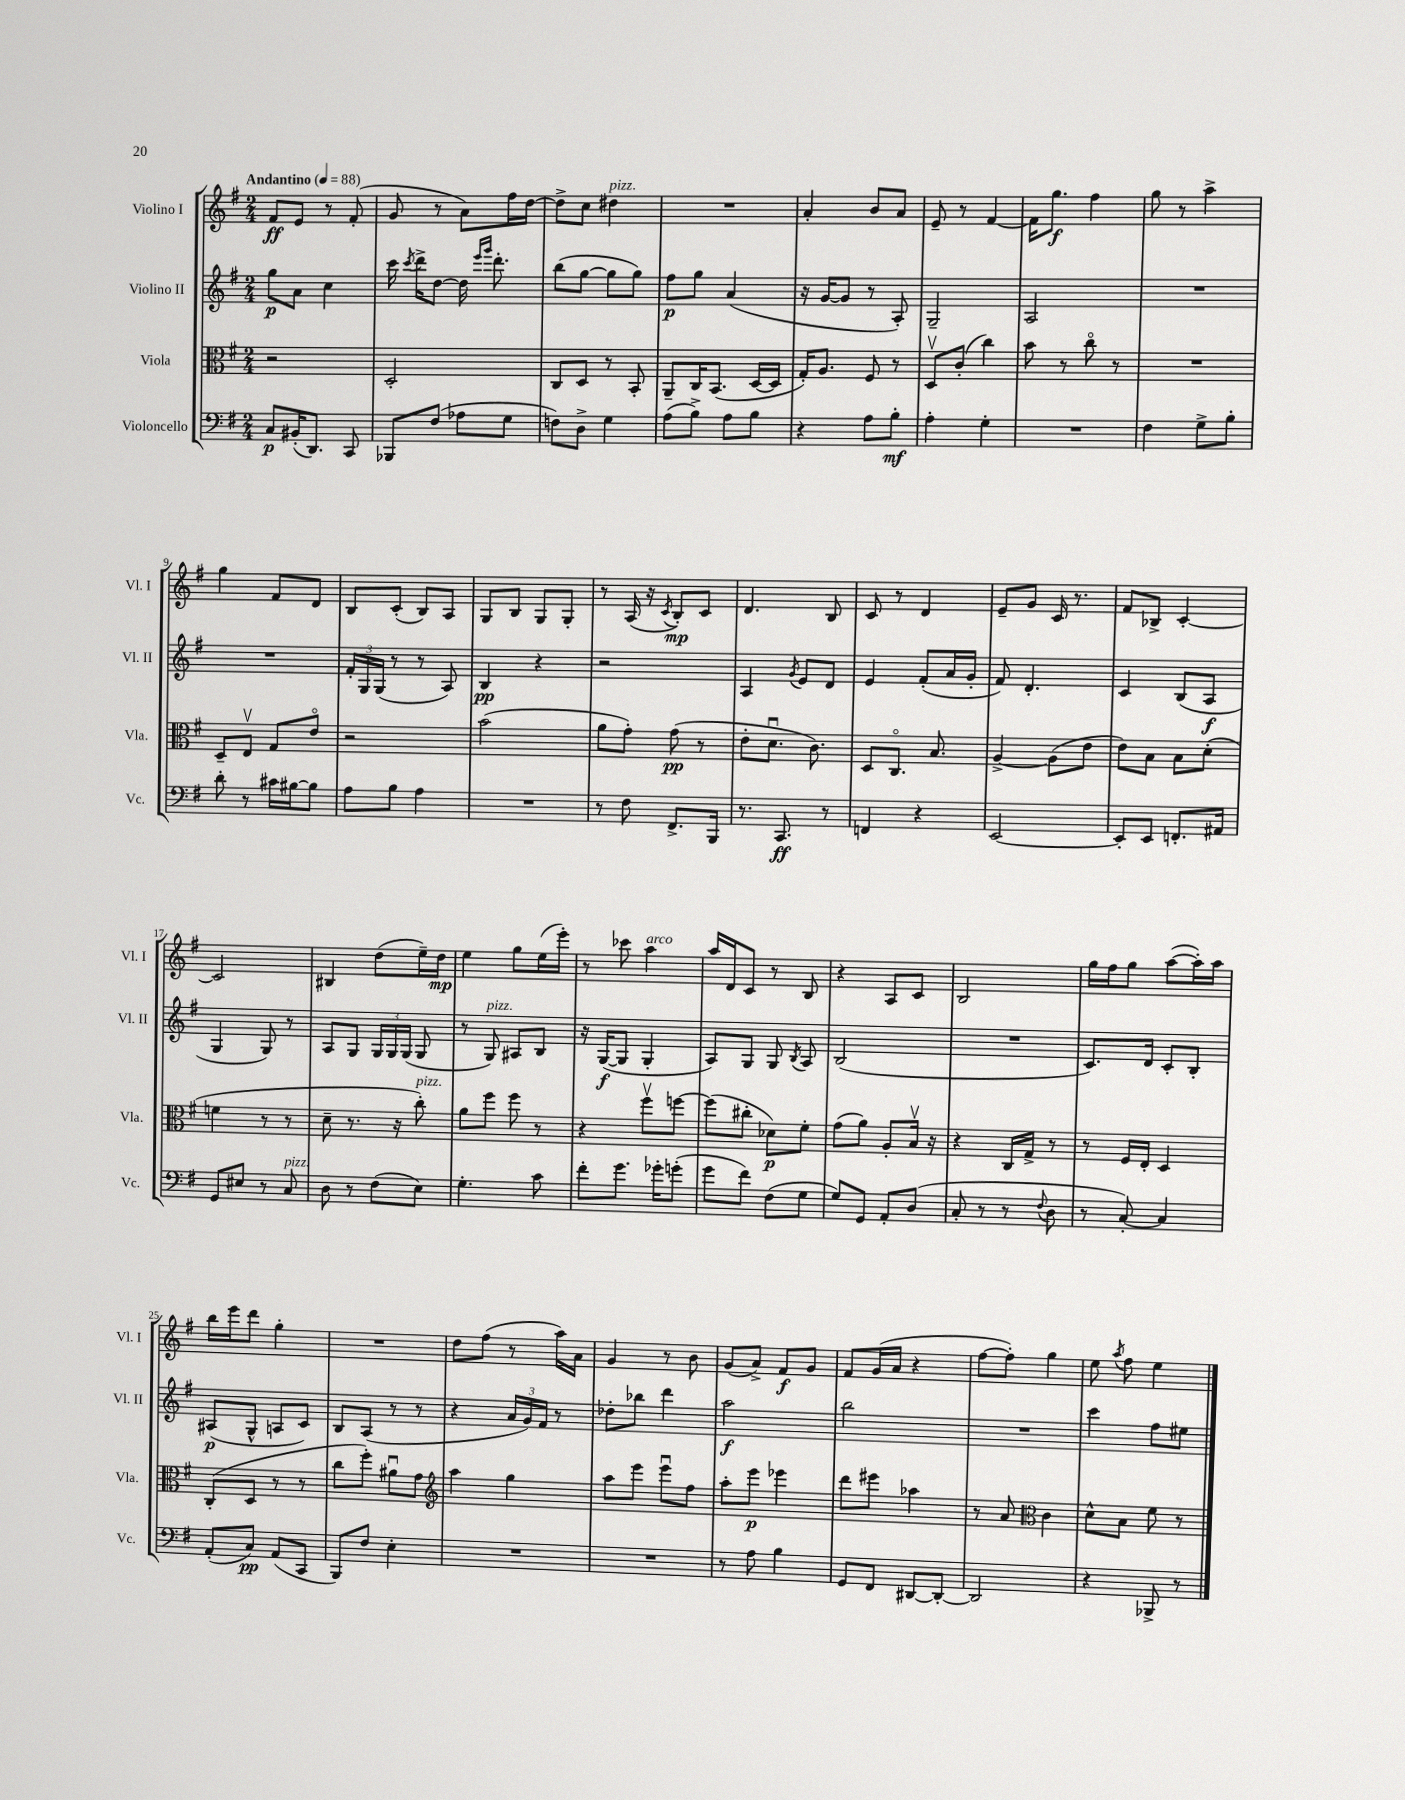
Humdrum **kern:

**kern	**dynam	**kern	**dynam	**kern	**dynam	**kern	**dynam
*part4	*part4	*part3	*part3	*part2	*part2	*part1	*part1
*staff4	*staff4	*staff3	*staff3	*staff2	*staff2	*staff1	*staff1
*I"Violoncello	*	*I"Viola	*	*I"Violino II	*	*I"Violino I	*
*I'Vc.	*	*I'Vla.	*	*I'Vl. II	*	*I'Vl. I	*
*clefF4	*	*clefC3	*	*clefG2	*	*clefG2	*
*k[f#]	*	*k[f#]	*	*k[f#]	*	*k[f#]	*
*M2/4	*	*M2/4	*	*M2/4	*	*M2/4	*
*MM88	*	*MM88	*	*MM88	*	*MM88	*
=1	=1	=1	=1	=1	=1	=1	=1
!	!	!	!	!	!	!LO:TX:a:B:t=Andantino	!
8C/L	p	2r	.	8gg\L	p	8f#/L	ff
(16BB#X'/K	.	.	.	8a\J	.	8e/J	.
8.DD/J)	.	.	.	.	.	.	.
.	.	.	.	4cc\	.	8r	.
8CC/	.	.	.	.	.	(8f#'/	.
=2	=2	=2	=2	=2	=2	=2	=2
8BBB-X/L	.	2D'/	.	16ccc\	.	8g/	.
.	.	.	.	8qccc/	.	.	.
.	.	.	.	16ddd^\KL	.	.	.
(8F#/J	.	.	.	[8dd\J	.	8r	.
8A-X\L	.	.	.	16dd\]	.	8a\L)	.
.	.	.	.	16qqeee/LL	.	.	.
.	.	.	.	16qqggg/JJ	.	.	.
.	.	.	.	8.ddd'\	.	.	.
8G\J	.	.	.	.	.	16ff#\L	.
.	.	.	.	.	.	[16dd\JJ	.
=3	=3	=3	=3	=3	=3	=3	=3
8Fn\L)	.	8C/L	.	(8bb\L	.	8dd^\L]	.
8D^\J	.	8D/J	.	[8gg\J	.	8cc\J	.
!	!	!	!	!	!	!LO:TX:a:i:t=pizz.	!
4G\	.	8r	.	8gg\L]	.	4dd#X\	.
.	.	8BB'/	.	8gg\J)	.	.	.
=4	=4	=4	=4	=4	=4	=4	=4
(8A\L	.	8AA~/L	.	8ff#\L	p	2r	.
8B^\J)	.	16C/K	.	8gg\J	.	.	.
.	.	(8.BB/J	.	.	.	.	.
8A\L	.	.	.	(4a/	.	.	.
8B\J	.	[16D/LL	.	.	.	.	.
.	.	16D/JJ]	.	.	.	.	.
=5	=5	=5	=5	=5	=5	=5	=5
4r	.	16G'/KL)	.	16r	.	4a'/	.
.	.	8.A/J	.	[16g/KL	.	.	.
.	.	.	.	8g/J]	.	.	.
8A\L	.	8F#/	.	8r	.	8b/L	.
8B'\J	mf	8r	.	8A'/)	.	8a/J	.
=6	=6	=6	=6	=6	=6	=6	=6
4A'\	.	8Dv/L	.	2G~/	.	8e~/	.
.	.	(8c'/J	.	.	.	8r	.
4G'\	.	4cc\)	.	.	.	[4f#/	.
=7	=7	=7	=7	=7	=7	=7	=7
2r	.	8b\	.	2A/	.	16f#\KL]	.
.	.	.	.	.	.	8.gg\J	f
.	.	8r	.	.	.	.	.
.	.	8cc\	.	.	.	4ff#\	.
.	.	8r	.	.	.	.	.
=8	=8	=8	=8	=8	=8	=8	=8
4F#\	.	2r	.	2r	.	8gg\	.
.	.	.	.	.	.	8r	.
8G^\L	.	.	.	.	.	4aa^\	.
8B'\J	.	.	.	.	.	.	.
!!LO:LB:g=z
=9	=9	=9	=9	=9	=9	=9	=9
8d'\	.	8D~/L	.	2r	.	4gg\	.
8r	.	8Ev/J	.	.	.	.	.
16c#X\LL	.	8G/L	.	.	.	8f#/L	.
[16B#X\J	.	.	.	.	.	.	.
8B#\J]	.	8e/J	.	.	.	8d/J	.
=10	=10	=10	=10	=10	=10	=10	=10
8A\L	.	2r	.	24f#'/LL	.	8B/L	.
.	.	.	.	24G/	.	.	.
.	.	.	.	(24G/JJ	.	.	.
8B\J	.	.	.	8r	.	(8c'/J	.
4A\	.	.	.	8r	.	8B/L)	.
.	.	.	.	8A/)	.	8A/J	.
=11	=11	=11	=11	=11	=11	=11	=11
2r	.	(2b\	.	4B/	pp	8G/L	.
.	.	.	.	.	.	8B/J	.
.	.	.	.	4r	.	8G/L	.
.	.	.	.	.	.	8G'/J	.
=12	=12	=12	=12	=12	=12	=12	=12
8r	.	8a\L	.	2r	.	8r	.
8F#\	.	8g'\J)	.	.	.	(16A/	.
.	.	.	.	.	.	16r	.
.	.	.	.	.	.	8qc/	.
8.FF#^/L	.	(8g\	pp	.	.	8B'/L)	mp
.	.	8r	.	.	.	8c/J	.
16BBB/Jk	.	.	.	.	.	.	.
=13	=13	=13	=13	=13	=13	=13	=13
8.r	.	8e'\L	.	4A/	.	4.d/	.
.	.	8.du\J	.	.	.	.	.
8.CC/	ff	.	.	.	.	.	.
.	.	.	.	8qg/	.	.	.
.	.	.	.	8e/L	.	.	.
.	.	8.c\)	.	.	.	.	.
8r	.	.	.	8d/J	.	8B/	.
=14	=14	=14	=14	=14	=14	=14	=14
4FFn/	.	8D/L	.	4e/	.	8c/	.
.	.	8.C/J	.	.	.	8r	.
4r	.	.	.	(8f#'/L	.	4d/	.
.	.	8.B/	.	.	.	.	.
.	.	.	.	16a/L	.	.	.
.	.	.	.	16g'/JJ	.	.	.
=15	=15	=15	=15	=15	=15	=15	=15
[2EE/	.	[4A^/	.	8f#/)	.	8e~/L	.
.	.	.	.	4.d'/	.	8g/J	.
.	.	(8A\L]	.	.	.	16c/	.
.	.	.	.	.	.	8.r	.
.	.	8e\J	.	.	.	.	.
=16	=16	=16	=16	=16	=16	=16	=16
8EE'/L]	.	8e\L)	.	4c/	.	8f#/L	.
8EE/J	.	8B\J	.	.	.	8B-X^/J	.
8.FFn'/L	.	8B\L	.	(8B/L	.	[4c'/	.
.	.	(8d'\J	.	8A/J	f	.	.
16AA#X/Jk	.	.	.	.	.	.	.
!!LO:LB:g=z
=17	=17	=17	=17	=17	=17	=17	=17
8GG/L	.	4fn\	.	4G/	.	2c/]	.
8E#X/J	.	.	.	.	.	.	.
8r	.	8r	.	8G/)	.	.	.
!LO:TX:a:i:t=pizz.	!	!	!	!	!	!	!
8C/	.	8r	.	8r	.	.	.
=18	=18	=18	=18	=18	=18	=18	=18
8D\	.	8d~\	.	8A/L	.	4B#X/	.
8r	.	8.r	.	8G/J	.	.	.
(8F#\L	.	.	.	24G/LL	.	(8dd\L	.
.	.	.	.	24G/	.	.	.
.	.	16r	.	.	.	.	.
.	.	.	.	(24G/JJ	.	.	.
!	!	!LO:TX:a:i:t=pizz.	!	!	!	!	!
8E\J)	.	8cc'\)	.	8G/	.	16ee~\L)	.
.	.	.	.	.	.	16dd\JJ	mp
=19	=19	=19	=19	=19	=19	=19	=19
4.G'\	.	8a\L	.	8r	.	4ee\	.
!	!	!	!	!LO:TX:a:i:t=pizz.	!	!	!
.	.	8ff#\J	.	8G/)	.	.	.
.	.	8ff#\	.	8A#X/L	.	8gg\L	.
8c\	.	8r	.	8B/J	.	(16ee\L	.
.	.	.	.	.	.	16eee'\JJ)	.
=20	=20	=20	=20	=20	=20	=20	=20
8f#'\L	.	4r	.	16r	.	8r	.
.	.	.	.	([16G/KL	f	.	.
8.g\J	.	.	.	8G/J]	.	8ccc-X\	.
!	!	!	!	!	!	!LO:TX:a:i:t=arco	!
.	.	8ff#v\L	.	4G'/	.	4aa\	.
16g-X'\KL	.	.	.	.	.	.	.
(8gn'\J	.	[8ffn\J	.	.	.	.	.
=21	=21	=21	=21	=21	=21	=21	=21
8g\L	.	(8ff\L]	.	8A/L)	.	16aa/LL	.
.	.	.	.	.	.	16d/J	.
8f#\J)	.	8cc#X'\J	.	8G/J	.	8c/J	.
(8F#\L	.	8d-X\L)	p	8G/	.	8r	.
.	.	.	.	8qB/	.	.	.
8G\J	.	8f#'\J	.	8A/	.	8B/	.
=22	=22	=22	=22	=22	=22	=22	=22
8G/L)	.	(8g\L	.	(2B/	.	4r	.
8GG/J	.	8a\J)	.	.	.	.	.
8AA'/L	.	8A'/L	.	.	.	8A/L	.
(8D/J	.	16Bv/Jk	.	.	.	8c/J	.
.	.	16r	.	.	.	.	.
=23	=23	=23	=23	=23	=23	=23	=23
8C'/	.	4r	.	2r	.	2B/	.
8r	.	.	.	.	.	.	.
8r	.	16C/LL	.	.	.	.	.
.	.	16G^/JJ	.	.	.	.	.
8qqF#/	.	.	.	.	.	.	.
8D\	.	8r	.	.	.	.	.
=24	=24	=24	=24	=24	=24	=24	=24
8r	.	8r	.	8.c/L)	.	16gg\LL	.
.	.	.	.	.	.	16ff#\J	.
[8C'/)	.	16F#/LL	.	.	.	8gg\J	.
.	.	16E'/JJ	.	16d/Jk	.	.	.
4C/]	.	4D/	.	8c'/L	.	([8aa\L	.
.	.	.	.	8B'/J	.	16aa'\L])	.
.	.	.	.	.	.	16aa\JJ	.
!!LO:LB:g=z
=25	=25	=25	=25	=25	=25	=25	=25
(8AA'/L	.	(8C'/L	.	(8A#X/L	p	16bb\LL	.
.	.	.	.	.	.	16eee\J	.
8C/J)	pp	8D/J	.	8G^^/J	.	8ddd\J	.
(8AA/L	.	8r	.	8An/L	.	4gg'\	.
8CC/J	.	8r	.	8c/J)	.	.	.
=26	=26	=26	=26	=26	=26	=26	=26
8BBB/L)	.	8cc\L	.	8B/L	.	2r	.
8F#/J	.	8ff#'\J)	.	(8A/J	.	.	.
4E'\	.	8a#Xu\L	.	8r	.	.	.
.	.	8g\J	.	8r	.	.	.
=27	=27	=27	=27	=27	=27	=27	=27
*	*	*clefG2	*	*	*	*	*
2r	.	4aa\	.	4r	.	8dd\L	.
.	.	.	.	.	.	(8ff#\J	.
.	.	4gg\	.	24a/LL	.	8r	.
.	.	.	.	24g/)	.	.	.
.	.	.	.	24f#/JJ	.	.	.
.	.	.	.	8r	.	16aa\LL)	.
.	.	.	.	.	.	16a\JJ	.
=28	=28	=28	=28	=28	=28	=28	=28
2r	.	8aa\L	.	8dd-X'\L	.	4g/	.
.	.	8eee\J	.	8bb-X\J	.	.	.
.	.	8eeeu\L	.	4ddd\	.	8r	.
.	.	8ff#\J	.	.	.	8b\	.
=29	=29	=29	=29	=29	=29	=29	=29
8r	.	8aa'\L	.	2aa\	f	(8g/L	.
8A\	.	8eee\J	p	.	.	8a^/J)	.
4B\	.	4eee-X\	.	.	.	8f#/L	f
.	.	.	.	.	.	8g/J	.
=30	=30	=30	=30	=30	=30	=30	=30
8GG/L	.	8ddd\L	.	2bb\	.	8f#/L	.
8FF#/J	.	8eee#X\J	.	.	.	(16g/L	.
.	.	.	.	.	.	16a/JJ	.
[8DD#X/L	.	4aa-X\	.	.	.	4r	.
8DD#'/J_	.	.	.	.	.	.	.
=31	=31	=31	=31	=31	=31	=31	=31
2DD#/]	.	8r	.	2r	.	[8ff#\L	.
.	.	8a/	.	.	.	8ff#'\J])	.
*	*	*clefC3	*	*	*	*	*
.	.	4c\	.	.	.	4gg\	.
=32	=32	=32	=32	=32	=32	=32	=32
4r	.	8d^^\L	.	4ccc\	.	8ee\	.
.	.	.	.	.	.	8qaa/	.
.	.	8B\J	.	.	.	8ff#\	.
8BBB-X^/	.	8f#\	.	8ff#\L	.	4ee\	.
8r	.	8r	.	8ee#X\J	.	.	.
==	==	==	==	==	==	==	==
*-	*-	*-	*-	*-	*-	*-	*-
